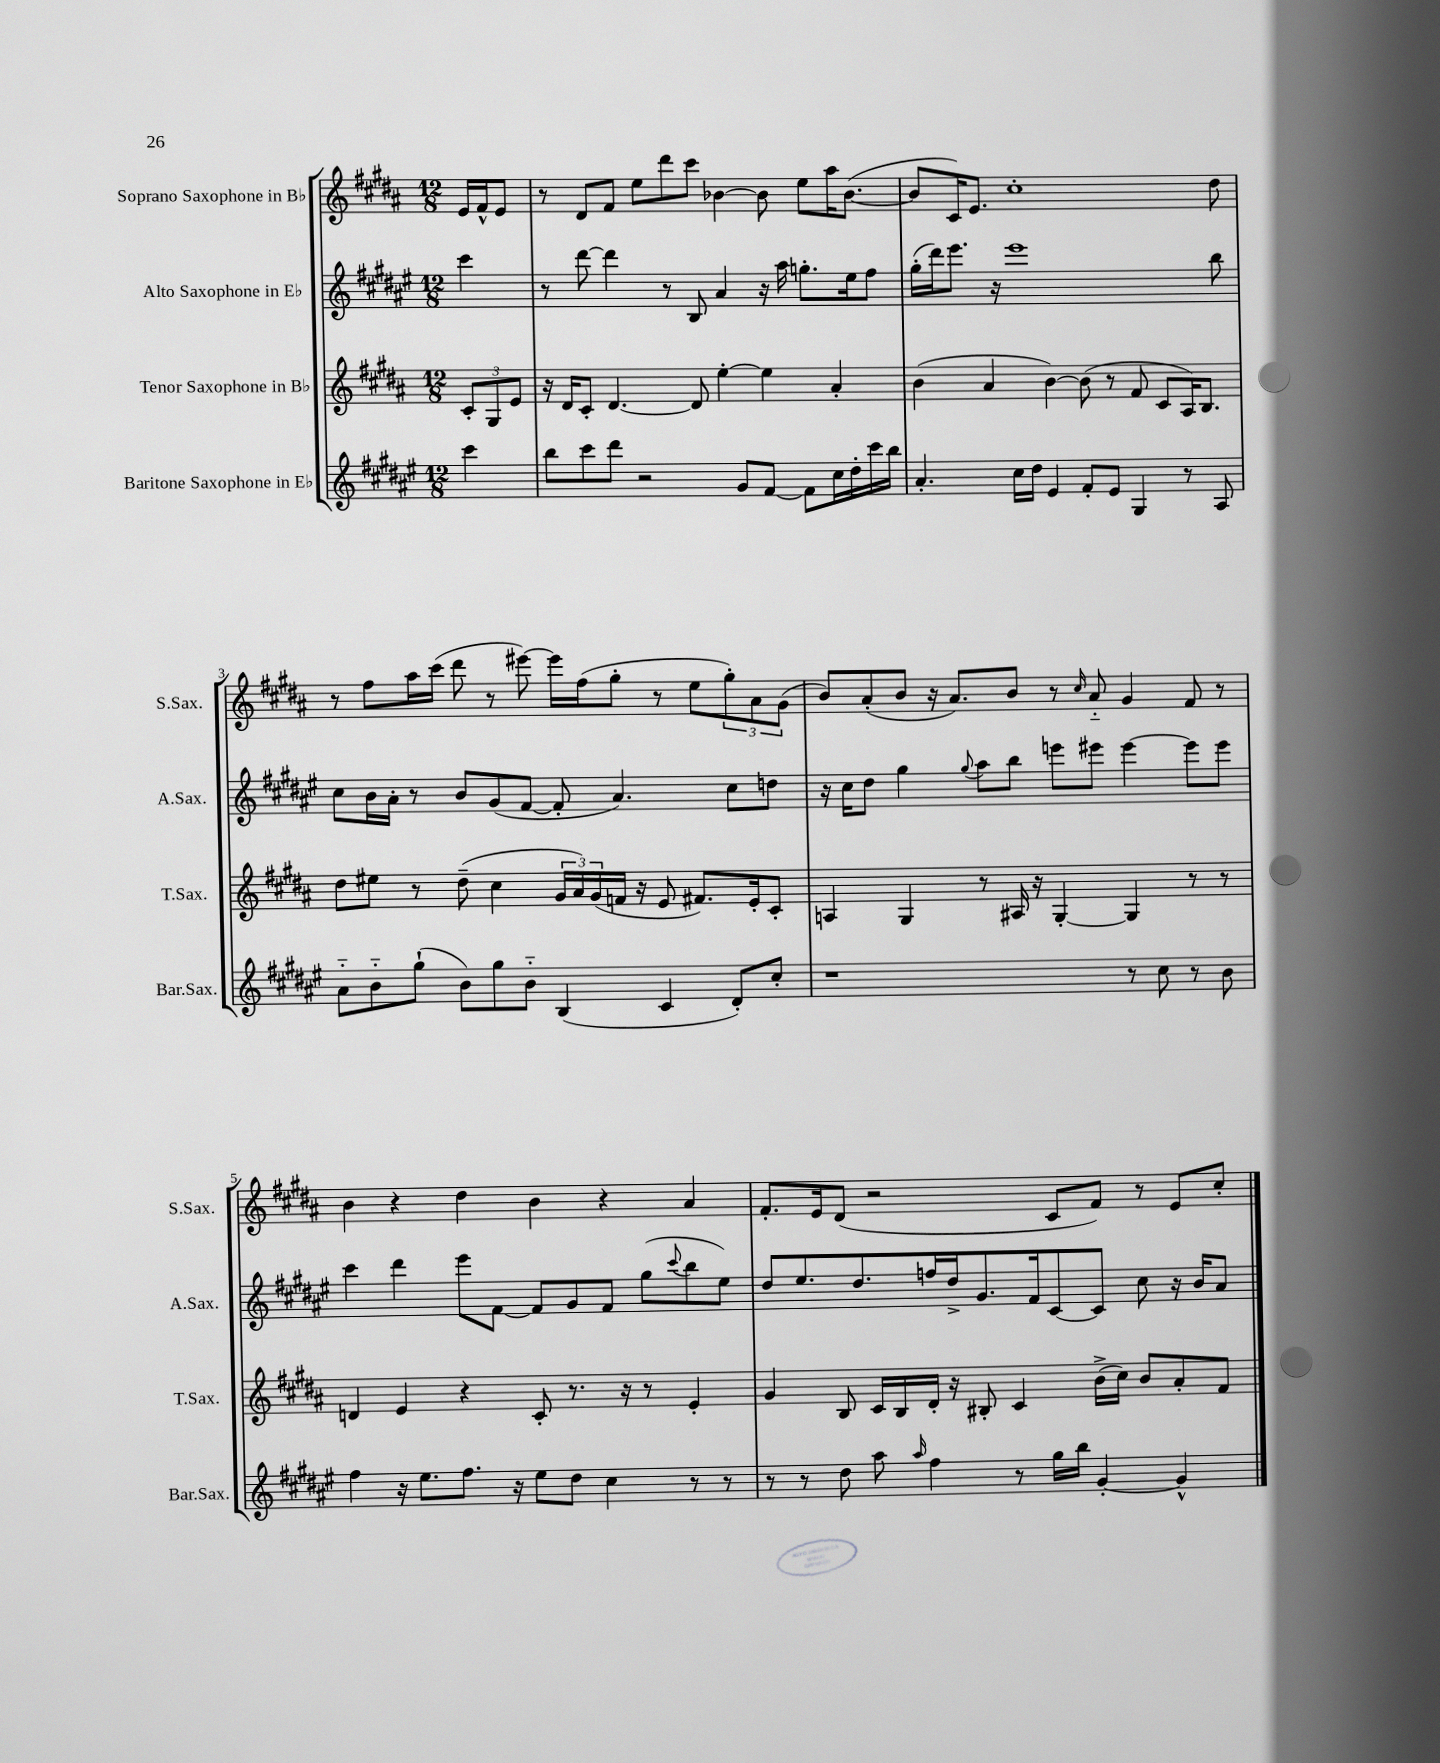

**kern	**kern	**kern	**kern
*part4	*part3	*part2	*part1
*staff4	*staff3	*staff2	*staff1
*I"Baritone Saxophone in E♭	*I"Tenor Saxophone in B♭	*I"Alto Saxophone in E♭	*I"Soprano Saxophone in B♭
*I'Bar.Sax.	*I'T.Sax.	*I'A.Sax.	*I'S.Sax.
*clefG2	*clefG2	*clefG2	*clefG2
*k[f#c#g#d#a#e#]	*k[f#c#g#d#a#]	*k[f#c#g#d#a#e#]	*k[f#c#g#d#a#]
*M12/8	*M12/8	*M12/8	*M12/8
=	=	=	=
4ccc#\	12c#'/L	4ccc#\	16e/LL
.	.	.	16f#^^/J
.	12G#/	.	.
.	.	.	8e/J
.	12e/J	.	.
=1	=1	=1	=1
8bb\L	16r	8r	8r
.	16d#/KL	.	.
8ccc#\	8c#'/J	[8ddd#\	8d#/L
8ddd#\J	[4.d#/	4ddd#\]	8f#/J
2r	.	.	8ee\L
.	.	8r	8ddd#\
.	8d#/]	8B/	8ccc#\J
.	[4ee'\	4a#/	[4b-X\
8g#/L	.	.	.
[8f#/J	4ee\]	16r	8b-\]
.	.	16aa#\	.
8f#\L]	.	8.ggn'\L	8ee\L
16cc#\L	4a#'/	.	16aa#\K
16dd#'\	.	16ee#\k	([8.b-\J
16ccc#\	.	8ff#\J	.
16bb\JJ	.	.	.
=2	=2	=2	=2
4.a#'/	(4b\	(16gg#'\LL	8b-/L]
.	.	16ddd#\J)	.
.	.	8.eee#\J	16c#/K)
.	.	.	8.e/J
.	4a#/	.	.
.	.	16r	.
16cc#\LL	.	1eee#	1cc#'
16dd#\JJ	.	.	.
4e#/	[4b\)	.	.
8f#'/L	(8b\]	.	.
8e#/J	8r	.	.
4G#/	8f#/	.	.
.	8c#/L	.	.
8r	16A#/K)	.	.
.	8.B/J	.	.
8A#/	.	8bb\	8dd#\
!!LO:LB:g=z
=3	=3	=3	=3
8a#\L	8dd#\L	8cc#\L	8r
8b\	8ee#X\J	16b\L	8ff#\L
.	.	16a#'\JJ	.
(8gg#`\J	8r	8r	16aa#\L
.	.	.	(16ccc#\JJ
8b\L)	(8dd#~\	8b/L	8ddd#\
8gg#\	4cc#\	(8g#/	8r
8b\J	.	[8f#/J	[8eee#X\)
(4B/	24g#/LL	8f#'/]	16eee#\LL]
.	24a#/)	.	.
.	.	.	(16ff#\J
.	(24g#/	.	.
.	16fn/JJ	4.a#/)	8gg#'\J
.	16r	.	.
4c#/	8e/	.	8r
.	8.f#X/L)	.	8ee\L
8d#'/L)	.	8cc#\L	12gg#'\)
.	16e'/k	.	.
.	.	.	12a#\
8cc#'/J	8c#'/J	8ddn\J	.
.	.	.	(12g#\J
=4	=4	=4	=4
1r	4An/	16r	8b/L)
.	.	16cc#\KL	.
.	.	8dd#\J	(8a#'/
.	4G#/	4gg#\	8b/J
.	.	.	16r
.	.	.	8.a#/L)
.	.	8qqgg#/	.
.	8r	8aa#\L	.
.	16A#X/	8bb\J	8b/J
.	16r	.	.
.	[4G#'/	8eeen\L	8r
.	.	.	16qqcc#/
.	.	8eee#X\J	8a#/
8r	4G#/]	[4eee#\	4g#/
8cc#\	.	.	.
8r	8r	8eee#\L]	8f#/
8b\	8r	8eee#\J	8r
!!LO:LB:g=z
=5	=5	=5	=5
4ff#\	4dn/	4ccc#\	4b\
16r	4e/	4ddd#\	4r
8.ee#\L	.	.	.
8.ff#\J	4r	8eee#\L	4dd#\
.	.	[8f#\J	.
16r	.	.	.
8ee#\L	8c#'/	8f#/L]	4b\
8dd#\J	8.r	8g#/	.
4cc#\	.	8f#/J	4r
.	16r	.	.
.	8r	(8gg#\L	.
.	.	8qqccc#/	.
8r	4e'/	8bb\	4a#/
8r	.	8ee#\J)	.
=6	=6	=6	=6
8r	4g#/	8dd#/L	8.f#'/L
8r	.	8.ee#/	.
.	.	.	16e/k
8dd#\	8B/	.	(8d#/J
.	.	8.dd#/	.
8aa#\	16c#/LL	.	2r
.	16B/	.	.
16qqaa#/	.	.	.
4ff#\	16d#'/JJ	16ffn/L	.
.	16r	16dd#^/J	.
.	8B#X'/	8.g#/	.
8r	4c#/	.	.
.	.	16f#/k	.
16gg#\LL	.	[8c#/	8c#/L
16bb\JJ	.	.	.
[4g#'/	(16b^\LL	8c#/J]	8f#/J)
.	16cc#\JJ)	.	.
.	8b/L	8cc#\	8r
4g#^^/]	8a#'/	16r	8e/L
.	.	16b/KL	.
.	8f#/J	8a#/J	8cc#'/J
==	==	==	==
*-	*-	*-	*-
